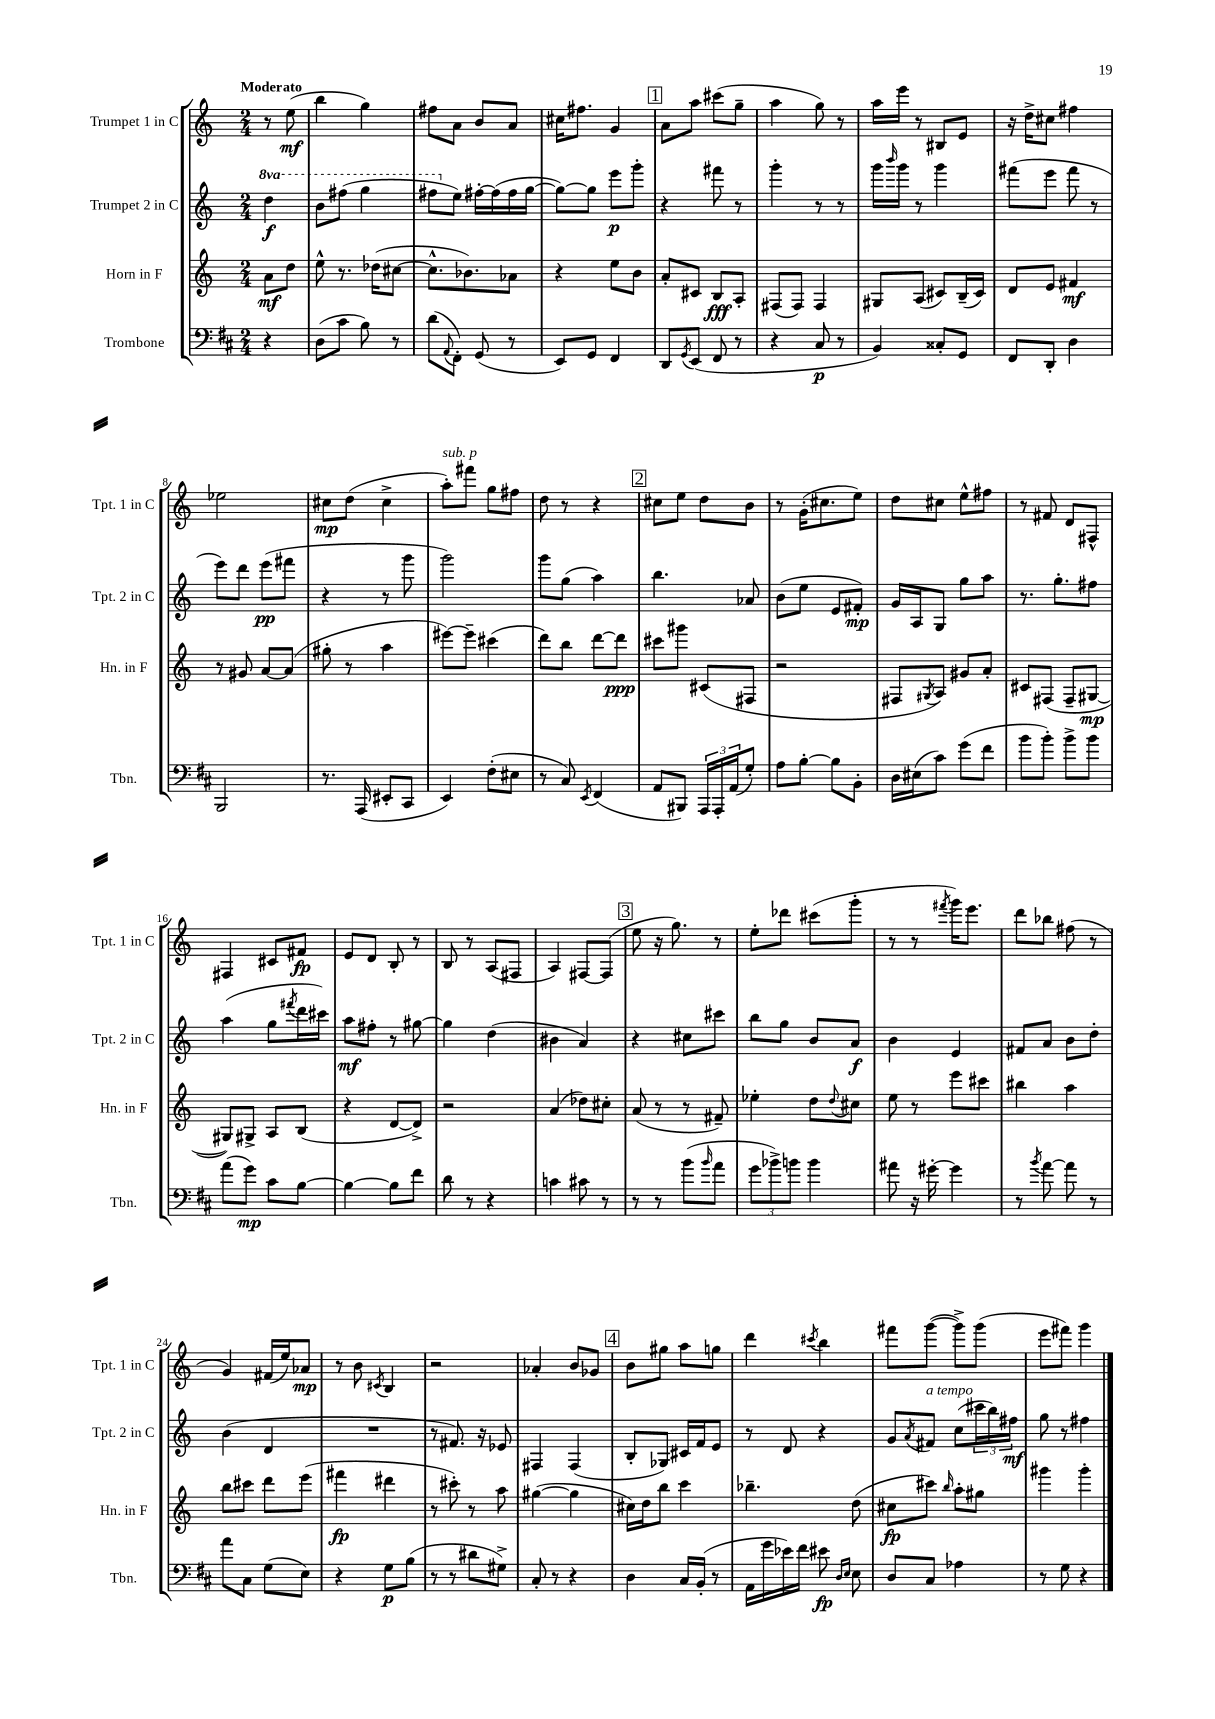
<<
\new StaffGroup <<
\new Staff = "s0" \with { instrumentName = "Trumpet 1 in C" shortInstrumentName = "Tpt. 1 in C" } {
    \clef treble \key c \major \numericTimeSignature \time 2/4 \partial 4 \tempo "Moderato"
    r8 e''8\mf( |
    b''4 g''4) |
    fis''8 a'8 b'8 a'8 |
    cis''16 fis''8. g'4 |
    \mark \markup { \box "1" } a'8 a''8 cis'''8( g''8-- |
    a''4 g''8) r8 |
    a''16 e'''16 r8 bis8 e'8 |
    r16 d''16-> cis''8 fis''4 |
    ees''2 |
    cis''8\mp d''8( cis''4-> |
    a''8-.^\markup { \italic "sub. p" }) fis'''8 g''8 fis''8 |
    d''8 r8 r4 |
    \mark \markup { \box "2" } cis''8 e''8 d''8 b'8 |
    r8 g'16-.( cis''8. e''8) |
    d''8 cis''8 e''8-^ fis''8 |
    r8 fis'8 d'8 fis8-^ |
    fis4 cis'8 fis'8\fp |
    e'8 d'8 b8-. r8 |
    b8 r8 a8( fis8 |
    a4) fis8~ fis8( |
    \mark \markup { \box "3" } e''8 r16 g''8.) r8 |
    e''8-. des'''8 cis'''8( g'''8-. |
    r8 r8 \acciaccatura { fis'''8 } g'''16) e'''8. |
    d'''8 bes''8 fis''8( r8 |
    g'4) fis'16( e''16) aes'8\mp |
    r8 b'8 \acciaccatura { cis'8 } b4 |
    r2 |
    aes'4-. b'8 ges'8 |
    \mark \markup { \box "4" } b'8 gis''8 a''8 g''8 |
    d'''4 \acciaccatura { cis'''8 } b''4 |
    fis'''8 g'''8~( g'''8->) g'''8( |
    e'''8 fis'''8) g'''4 \bar "|." |
}
\new Staff = "s1" \with { instrumentName = "Trumpet 2 in C" shortInstrumentName = "Tpt. 2 in C" } {
    \clef treble \key c \major \numericTimeSignature \time 2/4 \set Staff.ottavationMarkups = #ottavation-simple-ordinals \partial 4
    \ottava #1 d'''4\f |
    b''8 fis'''8( g'''4 |
    fis'''8 \ottava #0 e''8) fis''16~-. fis''16( fis''16 g''16~ |
    g''8~) g''8 e'''8\p g'''8-. |
    \mark \markup { \box "1" } r4 fis'''8 r8 |
    g'''4-. r8 r8 |
    g'''16 \grace { b'''16 } g'''16 r8 g'''4 |
    fis'''8( e'''8 fis'''8 r8 |
    e'''8) d'''8 e'''8\pp( fis'''8 |
    r4 r8 g'''8 |
    g'''2) |
    g'''8 g''8( a''4) |
    \mark \markup { \box "2" } b''4. aes'8 |
    b'8( e''8 e'8 fis'8-.\mp) |
    g'16 a16 g8 g''8 a''8 |
    r8. g''8.-. fis''8 |
    a''4( g''8 \acciaccatura { fis'''8 } d'''16 cis'''16) |
    a''8\mf fis''8-. r8 gis''8~ |
    gis''4 d''4( |
    bis'4 a'4) |
    \mark \markup { \box "3" } r4 cis''8 cis'''8 |
    b''8 g''8 b'8 a'8\f |
    b'4 e'4 |
    fis'8 a'8 b'8 d''8-. |
    b'4( d'4 |
    R2 |
    r8 fis'8.) r16 ees'8 |
    fis4 fis4( |
    \mark \markup { \box "4" } b8-. ges8) cis'16 f'16 e'8 |
    r8 d'8 r4 |
    g'8 \acciaccatura { a'8 } fis'8^\markup { \italic "a tempo" } c''8( \tuplet 3/2 { cis'''16 b''16) fis''16\mf } |
    g''8 r8 fis''4 \bar "|." |
}
\new Staff = "s2" \with { instrumentName = "Horn in F" shortInstrumentName = "Hn. in F" } {
    \clef treble \key c \major \numericTimeSignature \time 2/4 \partial 4
    a'8\mf d''8 |
    e''8-^ r8. des''16( cis''8~ |
    cis''8.-^ bes'8.) aes'8 |
    r4 e''8 b'8 |
    \mark \markup { \box "1" } a'8-. cis'8 b8\fff a8-. |
    fis8( fis8) fis4 |
    gis8 a8( cis'8) b16--( cis'16) |
    d'8 e'8 fis'4\mf |
    r8 gis'8 a'8~ a'8( |
    gis''8-. r8 a''4 |
    eis'''8~) eis'''8-- cis'''4( |
    d'''8) b''8 d'''8~ d'''8\ppp |
    \mark \markup { \box "2" } cis'''8 gis'''8 cis'8( fis8 |
    r2 |
    fis8 \acciaccatura { gis8 } a8) gis'8 a'8-. |
    cis'8 fis8( fis8-- gis8~\mp |
    gis8) gis8-> a8 b8( |
    r4 d'8~ d'8->) |
    r2 |
    a'4( des''8) cis''8-. |
    \mark \markup { \box "3" } a'8( r8 r8 fis'8--) |
    ees''4-. d''8 \appoggiatura { d''8 } cis''8 |
    e''8 r8 e'''8 cis'''8 |
    bis''4 a''4 |
    b''8 cis'''8 d'''8 e'''8( |
    fis'''4\fp dis'''4 |
    r8 cis'''8-.) r8 a''8 |
    gis''4~( gis''4 |
    \mark \markup { \box "4" } cis''16) d''16 b''8 c'''4 |
    bes''4.-- d''8( |
    cis''8\fp cis'''8) \grace { b''16 } a''8-. gis''8 |
    gis'''4 gis'''4-. \bar "|." |
}
\new Staff = "s3" \with { instrumentName = "Trombone" shortInstrumentName = "Tbn." } {
    \clef bass \key d \major \numericTimeSignature \time 2/4 \partial 4
    r4 |
    d8( cis'8 b8) r8 |
    d'8( \appoggiatura { a,8 } fis,8-.) g,8( r8 |
    e,8) g,8 fis,4 |
    \mark \markup { \box "1" } d,8 \acciaccatura { g,8 } e,8( fis,8 r8 |
    r4 cis8\p r8 |
    b,4) cisis8-. g,8 |
    fis,8 d,8-. d4 |
    b,,2 |
    r8. a,,16( eis,8-. cis,8 |
    e,4) fis8-.( eis8 |
    r8 cis8) \acciaccatura { e,8 } fis,4( |
    \mark \markup { \box "2" } a,8 bis,,8) \tuplet 3/2 { a,,16 a,,16-. a,16( } g8-.) |
    a8 b8~-. b8 b,8-. |
    d16 eis16( cis'8) g'8( fis'8 |
    b'8 b'8-.) b'8-> b'8 |
    a'8( g'8\mp) cis'8 b8~ |
    b4~ b8 fis'8 |
    d'8 r8 r4 |
    c'4 cis'8 r8 |
    \mark \markup { \box "3" } r8 r8 b'8( \grace { b'16 } a'8 |
    \tuplet 3/2 { g'8 bes'8->) b'8 } b'4 |
    ais'8 r16 gis'16~-. gis'4 |
    r8 \acciaccatura { b'8 } a'8~ a'8 r8 |
    a'8 cis8 g8( e8) |
    r4 g8\p b8( |
    r8 r8 dis'8 gis8->) |
    cis8-. r8 r4 |
    \mark \markup { \box "4" } d4 cis16 b,16-.( r8 |
    a,16 g'16 ees'16) fis'16 eis'8\fp \grace { d16 e16 } e8 |
    d8 cis8 aes4 |
    r8 g8 r4 \bar "|." |
}
>>
>>
